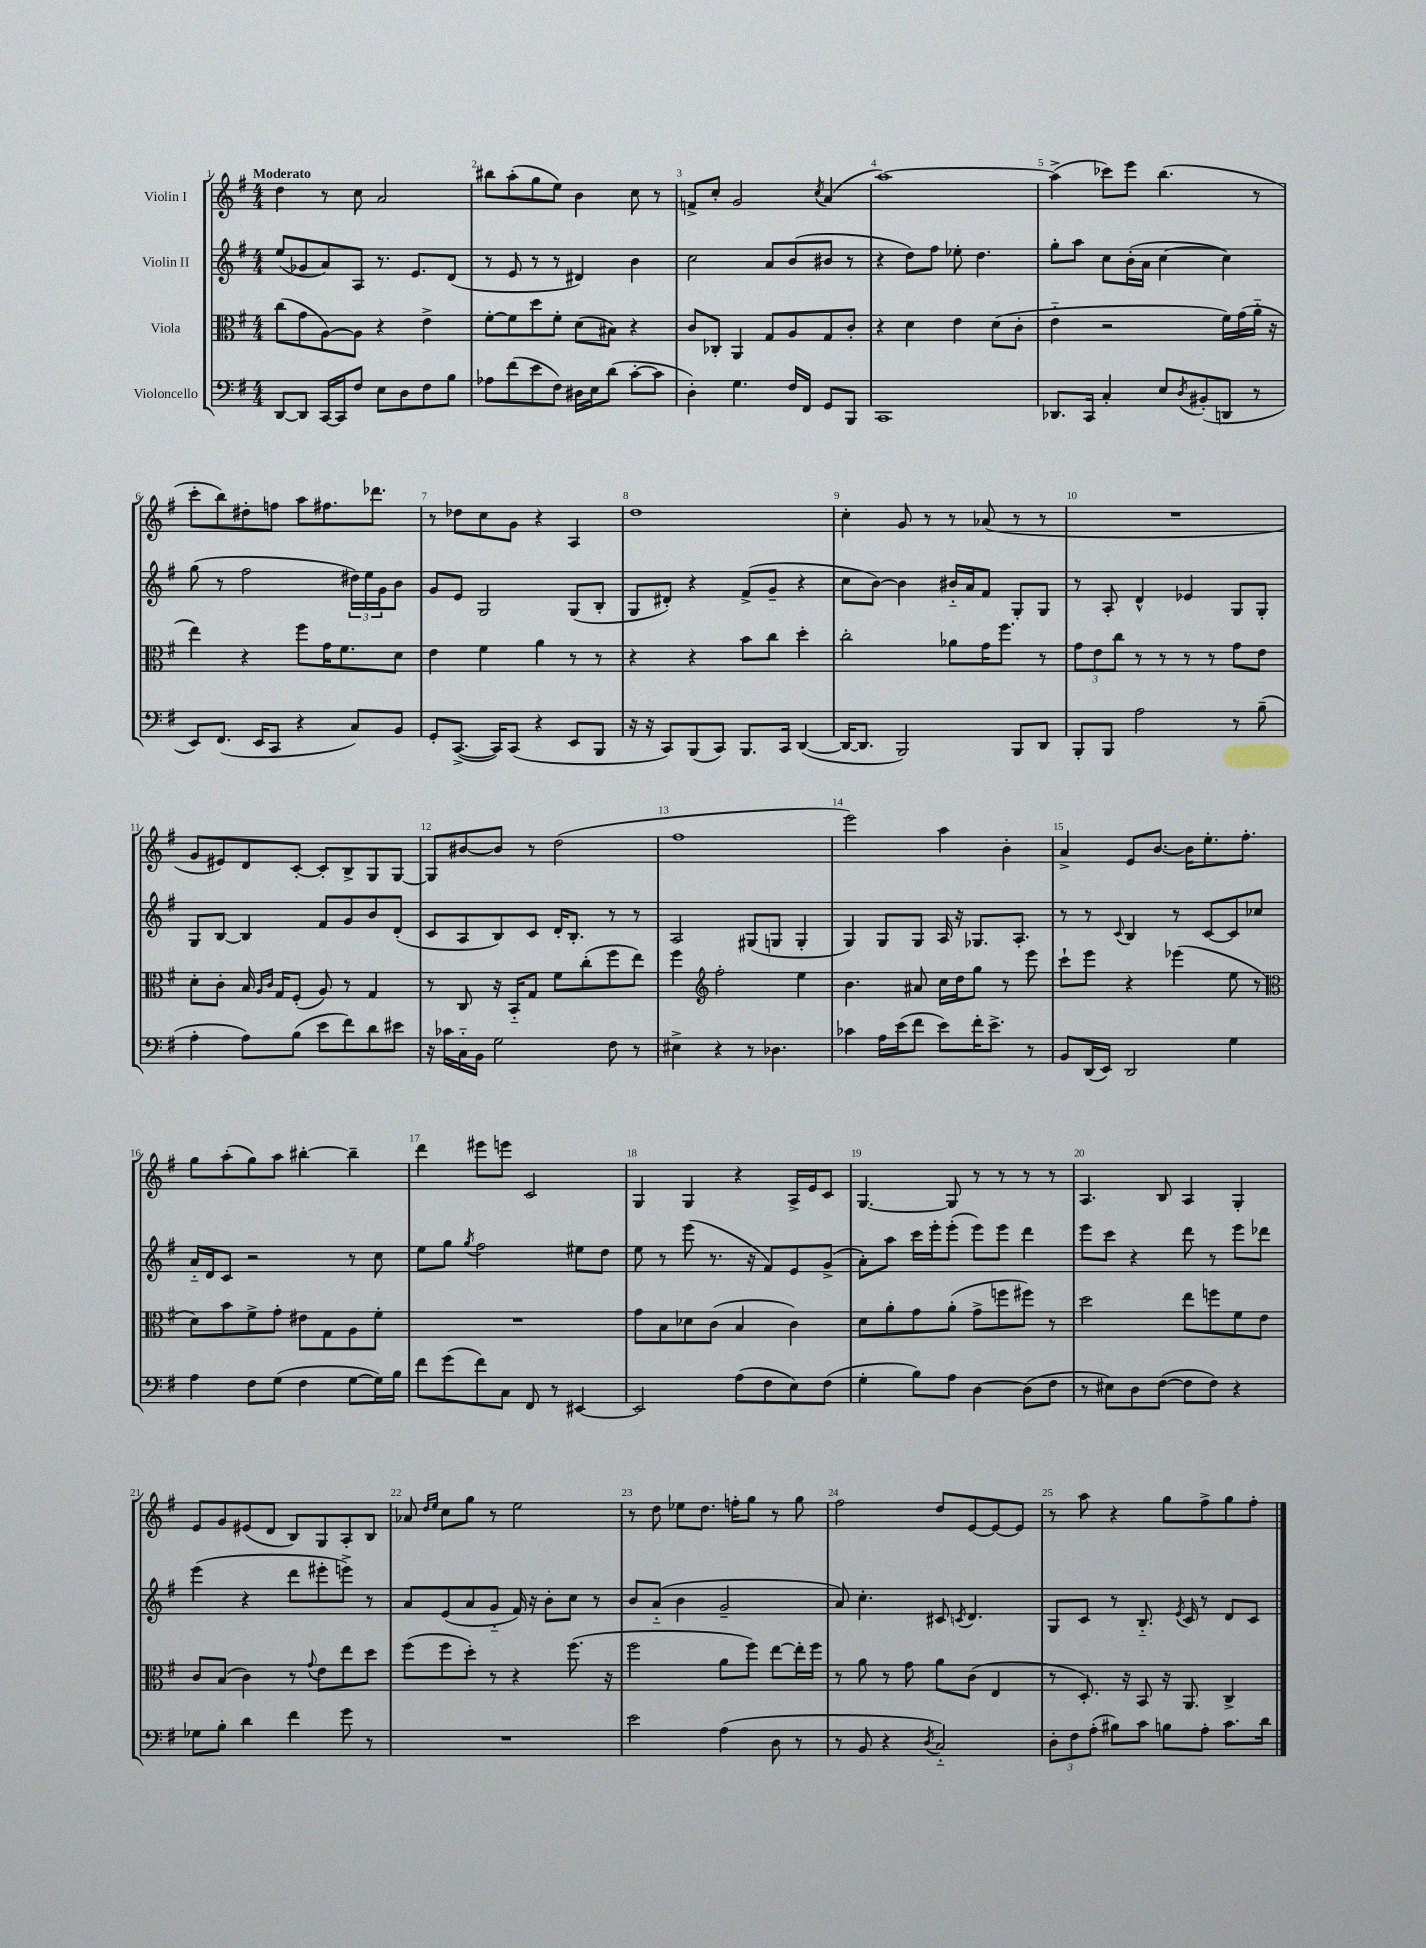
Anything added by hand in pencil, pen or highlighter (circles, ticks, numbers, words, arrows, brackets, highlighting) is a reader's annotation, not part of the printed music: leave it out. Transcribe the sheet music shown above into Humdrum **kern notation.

**kern	**kern	**kern	**kern
*staff4	*staff3	*staff2	*staff1
*clefF4	*clefC3	*clefG2	*clefG2
*k[f#]	*k[f#]	*k[f#]	*k[f#]
*M4/4	*M4/4	*M4/4	*M4/4
[8DD	(8cc	(8ee	4dd
8DD]	8g	8g-	.
[16CC	[8A)	8a)	8r
16CC]	.	.	.
8F#	8A]	8A	8cc
8E	4r	8.r	2a
8D	.	.	.
.	.	8.e	.
8F#	4e^	.	.
8B	.	(8d	.
=	=	=	=
8A-	[8f#'	8r	8bb#
(8f#	8f#]	8e	(8aa'
8e	8dd	8r	8gg
8F#)	8f#'	8r	8ee)
16D#	(8d	4d#)	4b
16E	.	.	.
(8d	8B#)	.	.
[8c'	4r	4b	8cc
8c]	.	.	8r
=	=	=	=
4D')	8c	2cc	8f^
.	8C-'	.	8cc'
4.G	4AA	.	2g
.	8G	8a	.
16F#	8A	(8b	.
16FF#	.	.	.
.	.	.	8qcc
8GG	8G	8b#	(4a
8BBB	8c'	8r	.
=	=	=	=
1CC	4r	4r	[1aa)
.	4d	8dd)	.
.	.	8ff#	.
.	4e	8ee-'	.
.	.	4.dd	.
.	(8d	.	.
.	8c'	.	.
=	=	=	=
8.DD-	4e'~	8gg'	(4aa^]
.	.	8aa	.
16CC	.	.	.
4C'	2r	8cc	8ccc-)
.	.	(16b'	8eee
.	.	16a	.
8E	.	[4cc	(4.bb
8qD	.	.	.
(8BB#'	.	.	.
8DD	16f#)	4cc])	.
.	(16g	.	.
8r	16a'~	.	8r
.	16r	.	.
=	=	=	=
8EE)	4ee)	(8gg	8ccc'
(8.FF#	.	8r	8bb)
.	4r	2ff#	8dd#'
16EE	.	.	.
8CC	.	.	8ff
4r	8ff#	.	8aa
.	16g	.	8.ff#
.	8.f#	.	.
8C)	.	24dd#)	.
.	.	24ee	.
.	.	.	8.ddd-
.	.	24g	.
8BB	8d	8b	.
=	=	=	=
8GG'	4e	8g	8r
([8.CC^	.	8e	8dd-
.	4f#	2G	8cc
16CC])	.	.	.
(8CC	.	.	8g
4r	4a	.	4r
8EE	8r	(8G	4A
8BBB	8r	8B'	.
=	=	=	=
16r	4r	8G	1dd
16r	.	.	.
8CC)	.	8d#')	.
(8BBB	4r	4r	.
8CC)	.	.	.
8.BBB	8b	(8f#^	.
.	8cc	8g~	.
16CC	.	.	.
([4DD	4dd'	4r	.
=	=	=	=
16DD_	2cc'	8cc	4cc'
8.DD]	.	.	.
.	.	[8b)	.
2BBB)	.	4b]	8g
.	.	.	8r
.	8a-	16b#'~	8r
.	.	16a	.
.	16g	8f#	(8a-
.	8.ff#	.	.
8BBB	.	8G'	8r
8DD	8r	8G	8r
=	=	=	=
8BBB'	12g	8r	1r
.	12e	.	.
8BBB	.	8A'	.
.	12cc	.	.
2A	8r	4d^^	.
.	8r	.	.
.	8r	4e-	.
.	8r	.	.
8r	8g	8G	.
(8B~	8e	8G'	.
=	=	=	=
4A'	8d'	8G	8g
.	8c'	[8B	8e#)
8A)	16B	4B]	8d
.	16qqA	.	.
.	16qqc	.	.
.	16G	.	.
(8B	(8F#'	.	[8c'
8e	8A)	8f#	8c']
8f#)	8r	8g	8B^
8d	4G	8b	8G
8e#	.	(8d'	[8G
=	=	=	=
16r	8r	8c	8G]
16c-	.	.	.
16C'~	8C	8A	[8b#
16BB	.	.	.
2G	16r	8B)	8b#]
.	16BB'~	.	.
.	8G	8c	8r
.	8f#	16d'	(2dd
.	.	8.B'	.
.	(8cc'	.	.
8F#	8ff#	8r	.
8r	8ee)	8r	.
=	=	=	=
4E#^	4ff#	2A	1ff#
*	*clefG2	*	*
4r	2ff#'	.	.
8r	.	(8G#	.
4.D-	.	8G	.
.	4ee	4G'	.
=	=	=	=
4c-	4.b	4G)	2eee)
16A	.	8G	.
(16e	.	.	.
8f#	8a#	8G	.
8e)	16cc	16A	4aa
.	16dd	16r	.
16f#'	8gg	8.G-	.
8.e^	.	.	.
.	8r	.	4b'
.	.	8.A'	.
8r	8eee	.	.
=	=	=	=
8BB	8ccc`	8r	4a^
(16DD	8eee	8r	.
16EE)	.	.	.
.	.	8qqc	.
2DD	4r	4B	8e
.	.	.	[8.b
.	(4eee-	8r	.
.	.	.	16b]
.	.	[8c	8.ee'
4G	8ee	8c]	.
.	.	.	8.ff#'
.	8r	8cc-	.
=	=	=	=
*	*clefC3	*	*
4A	8d)	16a'~	8gg
.	.	16d	.
.	8b	8c	(8aa'
8F#	8f#^	2r	8gg)
(8G	8g'	.	8aa
4F#	8e#	.	[4bb#'
.	8G	.	.
[8G	8A	8r	4bb#~]
16G])	8f#'	8cc	.
16B	.	.	.
=	=	=	=
8f#	1r	8ee	4ddd
(8g	.	8gg	.
.	.	8qgg	.
8f#)	.	2ff#	8eee#
8C	.	.	8eee
8FF#	.	.	2c
8r	.	.	.
[4EE#	.	8ee#	.
.	.	8dd	.
=	=	=	=
2EE#]	8g	8ee	4G
.	8B	8r	.
.	8d-	(8eee	4G
.	(8c	8.r	.
(8A	4B	.	4r
.	.	16r	.
8F#	.	8f#)	.
8E)	4c)	8e	16A^
.	.	.	16e
(8F#	.	(8g^	8c
=	=	=	=
4G'	8d	8a')	[4.G
.	8a'	8aa	.
8B)	8g	16ccc	.
.	.	16eee'	.
8A	(8a'	(8eee'	8G]
[4D	8g^	8eee)	8r
.	8ff	8eee	8r
(8D]	8ff#)	4ddd	8r
8F#	8r	.	8r
=	=	=	=
8r	2dd	8eee	4.A
8E#)	.	8ccc	.
8D	.	4r	.
([8F#	.	.	8B
8F#]	8ee	8ddd	4A
8F#)	8ff	8r	.
4r	8f#	8eee	4G'
.	8e	8ddd-	.
=	=	=	=
8G-	8c	(4eee	8e
8B'	(8B	.	8g
4d	4c)	4r	(8e#
.	.	.	8d
4f#	8r	8ddd	8B)
.	8qqg	.	.
.	8e	8eee#'	8G
8g	8ee	8eee^)	8A'
8r	8dd	8r	8B
=	=	=	=
1r	(8ff#	8a	8a-
.	.	.	16qqdd
.	.	.	16qqee
.	8ff#	(8e	8cc
.	8dd')	8a	8gg
.	8r	8g'~	8r
.	4r	16f#)	2ee
.	.	16r	.
.	.	8b'	.
.	(8.ff#	8cc	.
.	.	8r	.
.	16r	.	.
=	=	=	=
2e	2ff#	8b	8r
.	.	(8a'~	8dd
.	.	4b	8ee-
.	.	.	8.dd
(4A	8a	2g~	.
.	.	.	16ff'
.	8ff#)	.	8gg
8D	[8ee	.	8r
8r	16ee']	.	8gg
.	16ff#	.	.
=	=	=	=
8r	8r	8a)	2ff#
8BB	8a	4.cc'	.
4r	8r	.	.
.	8g	.	.
8qD	.	.	.
2C'~)	8a	8c#	8dd
.	.	8qc	.
.	(8c	4.d	[8e
.	4E	.	8e_
.	.	.	8e]
=	=	=	=
12D'	8r	8G	8r
12F#	.	.	.
.	8.D')	8c	8aa
(12A'	.	.	.
8B#)	.	8r	4r
.	16r	.	.
8c	8BB	8.B'~	.
8B	16r	.	8gg
.	.	8qe	.
.	8.AA	16c	.
8A'	.	8r	8ff#^
8.c	4C^	8d	8gg
.	.	8c	8ff#'
16d	.	.	.
==	==	==	==
*-	*-	*-	*-
